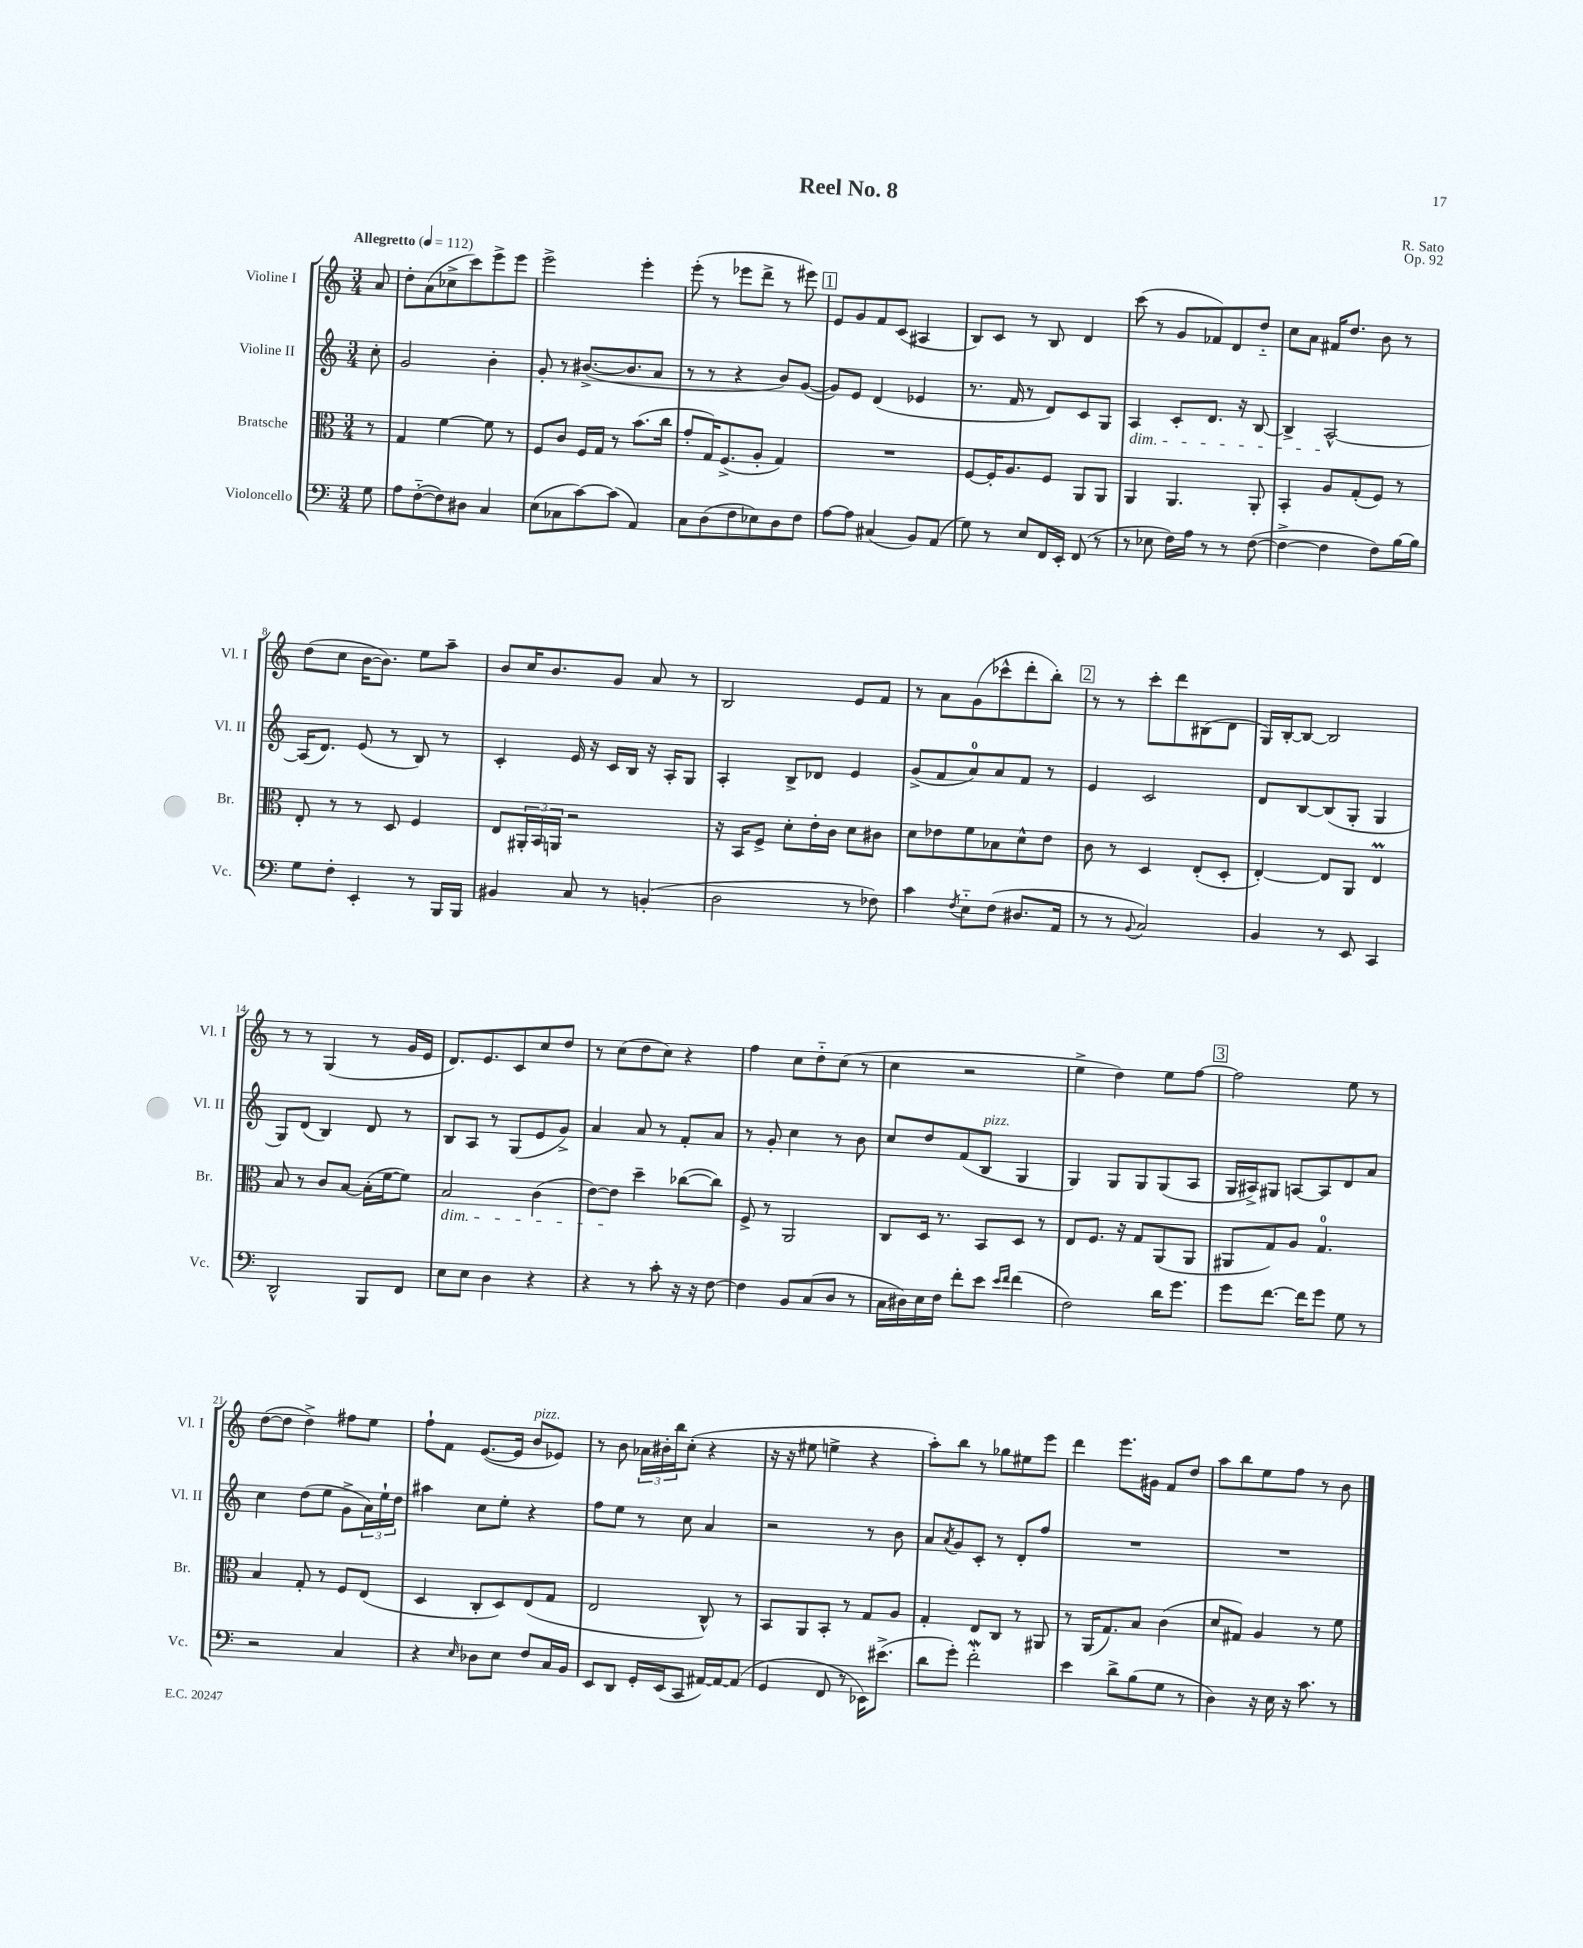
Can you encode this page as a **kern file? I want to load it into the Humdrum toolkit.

**kern	**kern	**kern	**kern
*staff4	*staff3	*staff2	*staff1
*clefF4	*clefC3	*clefG2	*clefG2
*k[]	*k[]	*k[]	*k[]
*M3/4	*M3/4	*M3/4	*M3/4
*MM112	*MM112	*MM112	*MM112
8G\	8r	8cc'\	8a/
=	=	=	=
8A\L	4G/	2g/	8dd'\L
([8F'~\	.	.	(8a\
8F\])	[4f\	.	8cc-^\
8D#\J	.	.	8ccc\)
4C/	8f\]	4b'\	8eee^\
.	8r	.	8eee\J
=	=	=	=
(8E\L	8F/L	8g'/	2eee^\
8C-\	8c/J	8r	.
[8c\)	16F/LL	([8.b#^/L	.
.	16G/JJ	.	.
(8c\]J	8r	.	.
.	.	8.b#/]	.
4AA/)	(8.b\L	.	4eee'\
.	.	8a/J	.
.	16cc\Jk	.	.
=	=	=	=
8C\L	8g'/L	8r	(8eee'\
(8D\	16G/K)	8r	8r
.	(8.F^/	.	.
8F\	.	4r	8eee-\L
8E-\)	8A'/J	.	8ddd^\J
8D\	4G/)	8b/L)	8r
8F\J	.	([8g/J	8eee#\)
=	=	=	=
[8A\L	2.r	8g/]L)	8e/L
8A\]J	.	8e/J	8g/
(4C#/	.	(4d/	8f/
.	.	.	(8c/J
8BB/L)	.	4e-/	4A#/
(8AA/J	.	.	.
=	=	=	=
8G\)	[8F/L	8.r	8B/L)
8r	16F'/]K	.	8c/J
.	8.A/	16f/	.
8E/L	.	8r	8r
16FF/L	8F/J	8d/L)	8B/
16EE'/JJ	.	.	.
(8FF/	8AA/L	8c/	4d/
8r	8AA/J	8G/J	.
=	=	=	=
8r	4AA/	4A/	(8ccc\
8E-\	.	.	8r
16F\LL)	4.AA/	8c'/L	8g/L
16A\JJ	.	.	.
8r	.	8.d/J	8f-/)
8r	.	.	8d/
.	.	16r	.
([8F\	8AA'/	[8B/	8dd'~/J
=	=	=	=
4F^\_	4BB'/	4B^/]	8cc\L
.	.	.	8a\J
4F\]	8A/L	[2A^^/	16f#/LK
.	.	.	8.dd/J
.	(8G'/	.	.
8F\L)	8F/J)	.	8b\
[16B\L	8r	.	8r
16B\]JJ	.	.	.
=	=	=	=
8G\L	8E'/	(16A/]LK	(8dd\L
.	.	8.d/J)	.
8F'\J	8r	.	8cc\J
4EE'/	8r	(8e/	[16b\LK
.	.	.	8.b\]J)
.	8D/	8r	.
8r	4F/	8B/)	8ee\L
16BBB/LL	.	8r	8aa~\J
16BBB/JJ	.	.	.
=	=	=	=
4BB#/	8E/L	4c'/	8b/L
.	24AA#'/L	.	16cc/K
.	24BB/	.	.
.	.	.	8.b/
.	24AA/JJ	.	.
8C/	2r	16e/	.
.	.	16r	.
8r	.	16c/LL	8g/J
.	.	16B/JJ	.
(4BB'/	.	16r	8a/
.	.	16A'/LK	.
.	.	8G/J	8r
=	=	=	=
2D\	16r	4A'/	2B/
.	16BB/LK	.	.
.	8F^/J	.	.
.	8d'\L	8B^/L	.
.	16e'\L	8d-/J	.
.	16c\JJ	.	.
8r	8d\L	4e/	8e/L
8F-\)	8c#\J	.	8f/J
=	=	=	=
4c\	8d\L	(8g^/L	8r
.	8e-\	8f/	8a\L
8qF/	.	.	.
8E'~\L	8f\	8a/)	(8g\
(8F\J	8B-\	8a/	8ccc-^^\
8.D#/L	8d^^\	8f/J	8ddd'\
.	8e-\J	8r	8bb'\J)
16AA/Jk	.	.	.
=	=	=	=
8r	8c\	4e/	8r
8r	8r	.	8r
8qqBB/	.	.	.
2C/)	4D/	2c/	8ccc'\L
.	.	.	8ddd\
.	(8E'/L	.	(8B#\
.	8D'/J	.	8d\J
=	=	=	=
4BB/	[4E'/)	8d/L	16G/LL)
.	.	.	[16B'/J
.	.	[8B/	8B/_J
8r	8E/]L	(8B/]	2B/]
8EE/	8AA/J	8G'/J	.
4CC/	4E/	4G/	.
=	=	=	=
2DD^^/	8B/	8G/L)	8r
.	8r	(8d/J	8r
.	8c/L	4B/)	(4G/
.	[8B/J	.	.
8BBB/L	(16B'\]LL	8d/	8r
.	[16f\J	.	.
8FF/J	8f\]J)	8r	16g/LL
.	.	.	16e/JJ
=	=	=	=
8E\L	2B/	8B/L	8.d/L)
8E\J	.	8A/J	.
.	.	.	8.e/
4D\	.	8r	.
.	.	(8G/L	8c/
4r	(4c\	8e/	8cc/
.	.	8g^/J)	8dd/J
=	=	=	=
4r	[8e\L)	4a/	8r
.	8e\]J	.	(8cc\L
8r	4dd~\	8a/	8dd\
8c'\	.	8r	8cc\J)
16r	([8cc-\L	8f'/L	4r
16r	.	.	.
[8F\	8cc-\]J)	8a/J	.
=	=	=	=
4F\]	8F^/	8r	4ff\
.	8r	8g'/	.
8BB/L	2AA/	4cc\	8cc\L
(8C/	.	.	8dd'~\
8D/J	.	8r	(8cc\J
8r	.	8b\	8r
=	=	=	=
16C\LL	8C/L	8cc/L	4cc\
16D#\)	.	.	.
16E\	16D/Jk	8dd/	.
16F\JJ	8.r	.	.
8f'\L	.	(8f/	2r
8e\J	8BB/L	8B/J	.
16qqe/LL	.	.	.
16qqf/JJ	.	.	.
(4f\	8D/J	4G/	.
.	8r	.	.
=	=	=	=
2F\)	8E/L	4G/)	4ee^\
.	8.F/J	.	.
.	.	8G/L	4dd\)
.	16r	.	.
.	8G/L	8G/	.
16d\LK	(8AA/	(8G/	8ee\L
8.g\J	.	.	.
.	8AA/J	8A/J	[8ff\J
=	=	=	=
8g\L	8AA#/L	16G/LL	2ff\]
.	.	16A#^/J)	.
[8.f\J	8G/)	8G#/J	.
.	8A/J	[8A/L	.
16f\]LK	.	.	.
8g\J	4.G/	8A/]	.
8G\	.	8d/	8ee\
8r	.	8a/J	8r
=	=	=	=
2r	4B/	4cc\	([8dd\L
.	.	.	8dd\]J
.	8G'/	(8dd\L	4dd^\)
.	8r	8ee\J	.
4C/	8F/L	8g^\L	8ff#\L
.	(8E/J	24a\L)	8ee\J
.	.	24ee`\	.
.	.	24dd\JJ	.
=	=	=	=
4r	4D/	4aa#\	8ff`\L
.	.	.	8f\J
16qqE/	.	.	.
8D-\L	8C'/L	8cc\L	([8.e/L
8E\J	8D/)	8ee'\J	.
.	.	.	16e/]Jk
8F/L	(8E/	4r	8b/L
16C/L	8G/J	.	8e-/J)
16BB/JJ	.	.	.
=	=	=	=
8EE/L	2E/	8ff\L	8r
8DD/J	.	8ee\J	8b\
16GG'/LL	.	8r	24a-\LL
.	.	.	24b#'\
(16EE/J	.	.	.
.	.	.	24bb\J
8CC/J	.	8cc\	(8cc'\J
[16AA#/LL)	8C^^/)	4a/	4r
16AA#/_J	.	.	.
(8AA#/]J	8r	.	.
=	=	=	=
4GG/	8BB/L	2r	16r
.	.	.	16r
.	8AA/	.	8ee#\
8FF/	8BB'/J	.	4ee^\
8r	8r	.	.
16EE-\LK)	8G/L	8r	4r
(8.e#^\J	.	.	.
.	8A/J	8b\	.
=	=	=	=
8d\L	4G'/	8a/L	8aa'\L)
.	.	8qa/	.
8g'\J)	.	8g/	8bb\J
2f'\	8E/L	8c'/J	8r
.	8C/J	8r	8gg-\L
.	8r	8d'/L	8ee#\
.	8AA#/	8ff/J	8eee\J
=	=	=	=
4e\	8r	2.r	4ddd\
.	(16AA/LK	.	.
.	8.G/)	.	.
8d^\L	.	.	8.eee\L
(8B\	8B/J	.	.
.	.	.	16g#\Jk
8G\J	(4c\	.	8f/L
8r	.	.	8dd/J
=	=	=	=
4D\)	8d/L	2.r	8aa\L
.	8G#/J)	.	8bb\
16r	4A/	.	8ee\
16E\	.	.	.
16r	.	.	8ff\J
8.c\	.	.	.
.	8r	.	8r
8r	8f\	.	8b\
==	==	==	==
*-	*-	*-	*-
